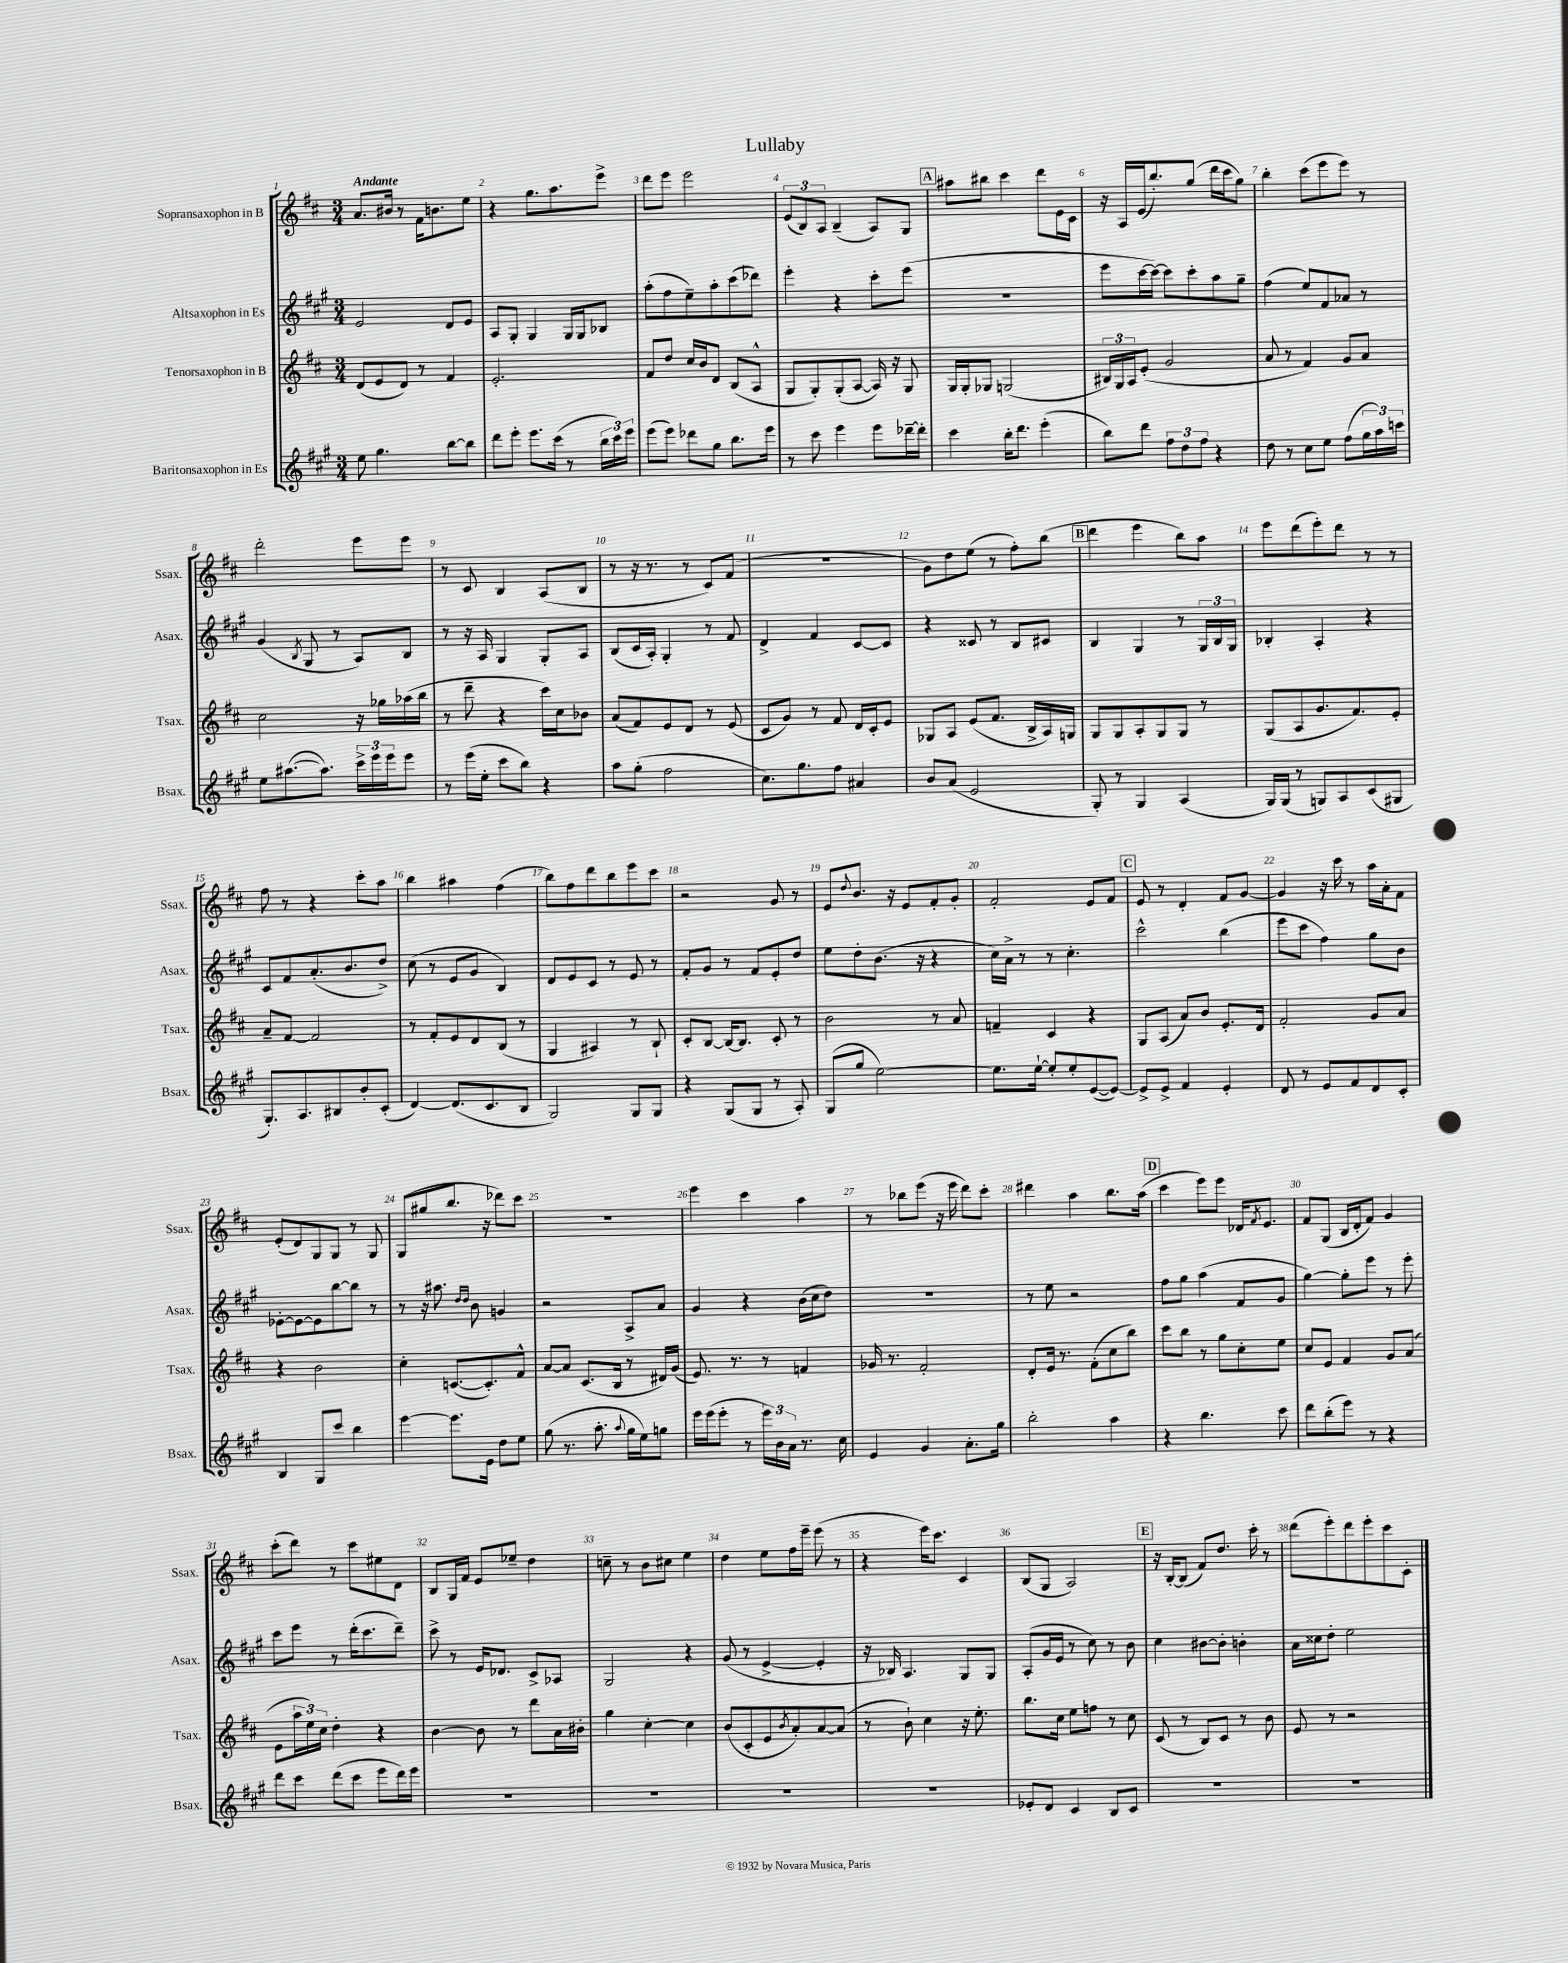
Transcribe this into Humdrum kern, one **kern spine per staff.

**kern	**kern	**kern	**kern
*part4	*part3	*part2	*part1
*staff4	*staff3	*staff2	*staff1
*I"Baritonsaxophon in Es	*I"Tenorsaxophon in B	*I"Altsaxophon in Es	*I"Sopransaxophon in B
*I'Bsax.	*I'Tsax.	*I'Asax.	*I'Ssax.
*clefG2	*clefG2	*clefG2	*clefG2
*k[f#c#g#]	*k[f#c#]	*k[f#c#g#]	*k[f#c#]
*M3/4	*M3/4	*M3/4	*M3/4
=1	=1	=1	=1
!	!	!	!LO:TX:a:B:t=Andante
8ee\	(8d/L	2e/	8.a/L
4.gg#\	8e/	.	.
.	.	.	16b#X/Jk
.	8d/J)	.	8r
.	8r	.	16f#\KL
.	.	.	8.bn\
[8bb\L	4f#/	8d/L	.
8bb\J]	.	8e/J	8ee\J
=2	=2	=2	=2
8ddd\L	2.e'/	8A/L	4r
8eee'\J	.	8G#'/J	.
8.eee\L	.	4G#/	8.gg\L
(16ccc#\Jk	.	.	8.aa\
8r	.	16G#/LL	.
.	.	16G#/J	.
24bb\LL	.	8B-X/J	8eee^\J
24ccc#\)	.	.	.
24eee\JJ	.	.	.
=3	=3	=3	=3
(8eee\L	8f#/L	(8aa'\L	8ddd\L
8eee\J)	8dd/J	8ff#\	8eee\J
8ddd-X\L	16cc#/LL	8ee~\)	2eee\
.	16b/J	.	.
8gg#\J	8d/J	8aa'\	.
8.bb\L	(8B/L	(8ccc#\	.
.	8A^^/J	8ddd-X\J)	.
16eee\Jk	.	.	.
=4	=4	=4	=4
8r	8G/L	4eee'\	(12e/L
.	.	.	12B/)
8ccc#\	8G'/)	.	.
.	.	.	12A/J
4eee\	(8G'/	4r	(4B~/
.	[8A/J	.	.
8eee\L	16A/])	8ccc#'\L	8A/L)
.	16r	.	.
[16ddd-X~\L	8G/	(8eee\J	8G/J
16ddd-'\JJ]	.	.	.
!!LO:REH:place=s1:t=A
=5	=5	=5	=5
4ccc#\	16G/LL	2.r	8aa#X\L
.	16G'/J	.	.
.	8G-X/J	.	8bb#X\J
16bb'\KL	(2Gn/	.	4ccc#\
8.ddd\J	.	.	.
(4eee'\	.	.	8ddd\L
.	.	.	16e\L
.	.	.	16c#\JJ
=6	=6	=6	=6
8bb\L)	24B#X/LL)	8eee\L	16r
.	24G/	.	.
.	.	.	16A/LL
.	24A/J	.	.
8ddd\J	(8e'/J	[16ccc#\L	(16e/J
.	.	16ccc#\JJ_)	8.bb'/)
12ff#\L	2g/	8ccc#\L]	.
12dd\	.	.	.
.	.	8ccc#'\	(8gg/J
12ff#\J	.	.	.
4r	.	8aa\	16ddd\LL
.	.	.	16ccc#\J
.	.	8gg#~\J	8gg\J)
=7	=7	=7	=7
8dd\	8a/	(4ff#\	4bb'\
8r	8r	.	.
8cc#\L	4f#/)	8ee/L)	(8ccc#\L
8ee\J	.	8f#/	8eee\
(8ff#\L	8g/L	8a-X/J	8eee\J)
24gg#\L	8a/J	8r	8r
24aa\)	.	.	.
24cccn\JJ	.	.	.
!!LO:LB:g=z
=8	=8	=8	=8
8ee\L	2cc#\	(4g#/	2ddd'\
([8.aa#X\	.	.	.
.	.	8qB/	.
.	.	8G#/	.
8.aa#\J])	.	.	.
.	.	8r	.
24ccc#^\LL	16r	8A/L)	8eee\L
24eee\	.	.	.
.	16gg-X\LL	.	.
24eee\J	.	.	.
8eee\J	(16aa-X\	8B/J	8eee\J
.	16bb\JJ	.	.
=9	=9	=9	=9
8r	8r	8r	8r
(16eee\LL	8ddd~\	16r	8c#/
16ee'\JJ	.	16A/	.
8ccc#\L	4r	4G#/	4B/
8bb\J)	.	.	.
4r	16ccc#\LL)	8G#'/L	(8A/L
.	16cc#\J	.	.
.	8b-X\J	8A/J	8B/J
=10	=10	=10	=10
8aa\L	(8a/L	(8B/L	8r
(8gg#'\J	8f#/)	16c#/L	16r
.	.	16A'/JJ)	8.r
2ff#\	8e/	4G#'/	.
.	8d/J	.	8r
.	8r	8r	8c#/L)
.	(8e/	8f#/	(8f#/J
=11	=11	=11	=11
8.cc#\L)	8c#/L	4d^/	2.r
.	8g/J)	.	.
8.gg#\	.	.	.
.	8r	4f#/	.
8ff#\J	8f#/	.	.
4a#X/	16d/LL	[8c#/L	.
.	16c#'/J	.	.
.	8e/J	8c#/J]	.
=12	=12	=12	=12
8b/L	8G-X/L	4r	8g\L)
(8a/J	8A/J	.	8dd\
2e/	(8e/L	8c##X/	(8ee\J
.	8.f#/J	8r	8r
.	.	8B/L	8ff#'\L)
.	16B^/LL	.	.
.	16A/)	8c#X/J	(8bb\J
.	16Gn/JJ	.	.
!!LO:REH:place=s1:t=B
=13	=13	=13	=13
8G#'/)	8G/L	4B/	4ddd\
8r	8G/	.	.
4G#/	8A'/	4G#/	4eee\
.	8G/	.	.
(4A/	8G/J	8r	8bb\L)
.	8r	24G#/LL	8aa\J
.	.	24B/	.
.	.	24G#/JJ	.
=14	=14	=14	=14
16G#/LL)	(8G/L	4B-X'/	8eee\L
(16G#/JJ	.	.	.
8r	8A/	.	(8ddd\
8Gn/L)	8.g/	4A'/	8eee'\)
8A/	.	.	8ddd\J
.	8.f#/)	.	.
(8c#/	.	4r	8r
8G#X/J	8e'/J	.	8r
!!LO:LB:g=z
=15	=15	=15	=15
8.G#'/L)	8a~/L	8c#/L	8ff#\
.	[8f#/J	8f#/	8r
8.A/	.	.	.
.	2f#/]	(8.a'/	4r
8B#X/	.	.	.
.	.	8.b/	.
8b'/	.	.	8ccc#'\L
(8c#'/J	.	8dd^/J)	8aa\J
=16	=16	=16	=16
[4d/)	8r	(8cc#\	4bb\
.	8f#'/L	8r	.
(8.d/L]	8e/	8e/L	4aa#X\
.	8d/	8g#/J	.
8.c#/	.	.	.
.	(8B/J	4B/)	(4ff#\
8B/J	8r	.	.
=17	=17	=17	=17
2G#/)	4G/	8d/L	8bb\L)
.	.	8e/	8ff#\
.	4A#X/)	8c#/J	8ddd\
.	.	8r	8bb\
8G#/L	8r	8e/	8eee\
8G#/J	8B`/	8r	8ccc#\J
=18	=18	=18	=18
4r	8c#'/L	8f#'/L	2r
.	[8B/J	8g#/J	.
(8G#/L	16B/KL_	8r	.
.	8.B/J]	.	.
8G#/J	.	8f#/L	.
8r	8c#'/	8e'/	8g/
8A'/)	8r	8dd/J	8r
=19	=19	=19	=19
(8G#/L	2b\	8ee\L	8e/L
.	.	.	8qqdd/
8gg#/J	.	8dd'\	8.b/J
[2ee\)	.	(8.b\J	.
.	.	.	16r
.	.	.	8e/L
.	.	16r	.
.	8r	4r	8f#'/
.	8a/	.	8g'/J
=20	=20	=20	=20
8.ee\L]	4fn~/	16cc#\LL)	2f#'/
.	.	16a^\JJ	.
.	.	8r	.
[16ee`\Jk	.	.	.
8ee'/L]	4c#/	8r	.
8ee'/	.	4.cc#'\	.
([8e/	4r	.	8e/L
8e/J_)	.	.	8f#/J
!!LO:REH:place=s1:t=C
=21	=21	=21	=21
8e^/L]	8G/L	2ccc#^^\	8e/
8e^/J	(8A/J	.	8r
4f#/	8a/L)	.	4d'/
.	8b/J	.	.
4e'/	8.e'/L	(4bb\	8f#/L
.	.	.	[8g/J
.	16d/Jk	.	.
=22	=22	=22	=22
8d/	2f#'/	8eee\L	4g/]
8r	.	8ccc#\J	.
8e/L	.	4ff#\)	16r
.	.	.	16ccc#\
8f#/	.	.	8r
8d/	8g/L	8gg#\L	16aa\LL
.	.	.	16a'\J
8c#'/J	8a/J	8b\J	8f#\J
!!LO:LB:g=z
=23	=23	=23	=23
4B/	4r	[8e-X'\L	(8e'/L
.	.	8e-\_	8d/)
8G#/L	2b\	8e-\]	8G/
8ccc#/J	.	[8bb\	8G/J
4bb\	.	8bb\J]	8r
.	.	8r	8G/
=24	=24	=24	=24
[4eee\	4cc#'\	8r	(8G/L
.	.	16r	8gg#X/
.	.	8.aa#X\	.
8.eee\L]	([8.cn/L	.	8.bb/J
.	.	16qqdd/LL	.
.	.	16qqdd/JJ	.
.	.	8b\	.
16e\Jk	8.c'/])	.	16r
8dd\L	.	4gn/	8ddd-X\L)
8ee\J	8f#^^/J	.	8ccc#\J
=25	=25	=25	=25
(8gg#\	[8a/L	2r	2.r
8.r	8a/J]	.	.
.	(8.c#/L	.	.
8.aa'\	.	.	.
.	16B/Jk	.	.
8qqaa/	.	.	.
16gg#\LL	8r	8A^/L	.
16ee\J)	.	.	.
8ggn\J	16d#X/LL)	8a/J	.
.	(16g/JJ	.	.
=26	=26	=26	=26
16eee\LL	8.e/)	4g#/	4eee\
(16eee\J	.	.	.
8eee'\J	.	.	.
.	8.r	.	.
8r	.	4r	4ccc#\
24eee\LL)	8r	.	.
24b\	.	.	.
24a\JJ	.	.	.
8.r	4fn/	(16b\LL	4aa\
.	.	16cc#\J	.
.	.	8dd\J)	.
16cc#\	.	.	.
=27	=27	=27	=27
4e/	16g-X/	2.r	8r
.	8.r	.	.
.	.	.	8bb-X\L
4g#/	2f#'/	.	(8eee\J
.	.	.	16r
.	.	.	16eee\
8.a'\L	.	.	8ddd\L)
.	.	.	8ccc#'\J
16gg#\Jk	.	.	.
=28	=28	=28	=28
2bb'\	8d'/L	8r	4ddd#X\
.	16e/Jk	8ee\	.
.	8.r	.	.
.	.	2r	4aa\
.	(8f#'\L	.	.
4aa\	8cc#\	.	8.bb\L
.	8bb\J)	.	.
.	.	.	(16aa\Jk
!!LO:REH:place=s1:t=D
=29	=29	=29	=29
4r	8ccc#\L	8ff#\L	4ccc#\
.	8bb\J	8gg#\J	.
4.bb\	8r	(4aa\	8eee\L)
.	8gg\L	.	8eee\J
.	8cc#'\	8f#/L	16d-X/KL
.	.	.	8qf#/
.	.	.	8.e/J
8ccc#\	8ee\J	8g#/J	.
=30	=30	=30	=30
8ddd\L	8cc#/L	[4gg#\)	8f#/L
(8bb'\	8e/J	.	(8G/J
8eee\J)	4f#/	8gg#'\L]	16B/LL
.	.	.	16d'/J
8r	.	8eee\J	8f#/J)
4r	8g/L	8r	4g/
.	(8a/J	8eee'\	.
!!LO:LB:g=z
=31	=31	=31	=31
8ddd\L	8e\L	8ccc#\L	(8ccc#'\L
8ccc#\J	24aa\L	8eee\J	8ddd\J)
.	24ee\)	.	.
.	24cc#\JJ	.	.
(8ddd\L	4dd'\	8r	8r
8ccc#\J	.	(16ddd'\KL	8ccc#\L
.	.	8.ccc#\	.
8eee\L	4r	.	8ee#X\
16ddd\L)	.	8ddd~\J)	8d\J
16eee\JJ	.	.	.
=32	=32	=32	=32
2.r	[4b\	8ccc#^\	8B/L
.	.	8r	16G/L
.	.	.	16f#/JJ
.	8b\]	16e/KL	8e/L
.	.	8.d-X/J	.
.	8r	.	8ee-X~/J
.	8ddd\L	8c#^/L	4dd\
.	16a\L	8A-X/J	.
.	16b#X'\JJ	.	.
=33	=33	=33	=33
2.r	4gg\	2G#/	8ccn~\
.	.	.	8r
.	[4cc#'\	.	8b\L
.	.	.	8cc#X\J
.	4cc#\]	4r	4ee\
=34	=34	=34	=34
2.r	(8b/L	(8g#/	4dd\
.	8c#'/	8r	.
.	8e/	[4e^/	8ee\L
.	8qb/	.	.
.	8a'/)	.	16ff#\L
.	.	.	16eee~\JJ
.	[8a/	4e'/]	(8eee\
.	(8a/J]	.	8r
=35	=35	=35	=35
2.r	8r	16r	4r
.	.	16B-X/)	.
.	8b`\)	4.A/	.
.	4cc#\	.	16eee\KL)
.	.	.	8.ccc#\J
.	16r	8G#/L	4c#/
.	8.ee'\	.	.
.	.	8G#/J	.
=36	=36	=36	=36
8e-X'/L	8.bb\L	(8A'/L	(8B/L
8d/J	.	16g#/L	8G/J
.	16cc#\Jk	16e/JJ	.
4c#/	8ee\L	8r	2A/)
.	8ffn\J	8cc#\)	.
8B/L	8r	8r	.
8c#/J	8cc#\	8b\	.
!!LO:REH:place=s1:t=E
=37	=37	=37	=37
2.r	(8c#/	4cc#\	16r
.	.	.	[16B'/KL
.	8r	.	(8B/J]
.	8B/L)	[8b#X\L	8f#/L)
.	8c#/J	8b#'\J]	8.dd/J
.	8r	4bn'\	.
.	.	.	16ccc#'\
.	8b\	.	8r
=38	=38	=38	=38
2.r	8e/	16a\LL	(8ddd\L
.	.	16cc##X\J	.
.	8r	8dd'\J	8eee'\)
.	2r	2ee\	8ddd\
.	.	.	8eee'\
.	.	.	8ccc#\
.	.	.	8c#'\J
==	==	==	==
*-	*-	*-	*-
